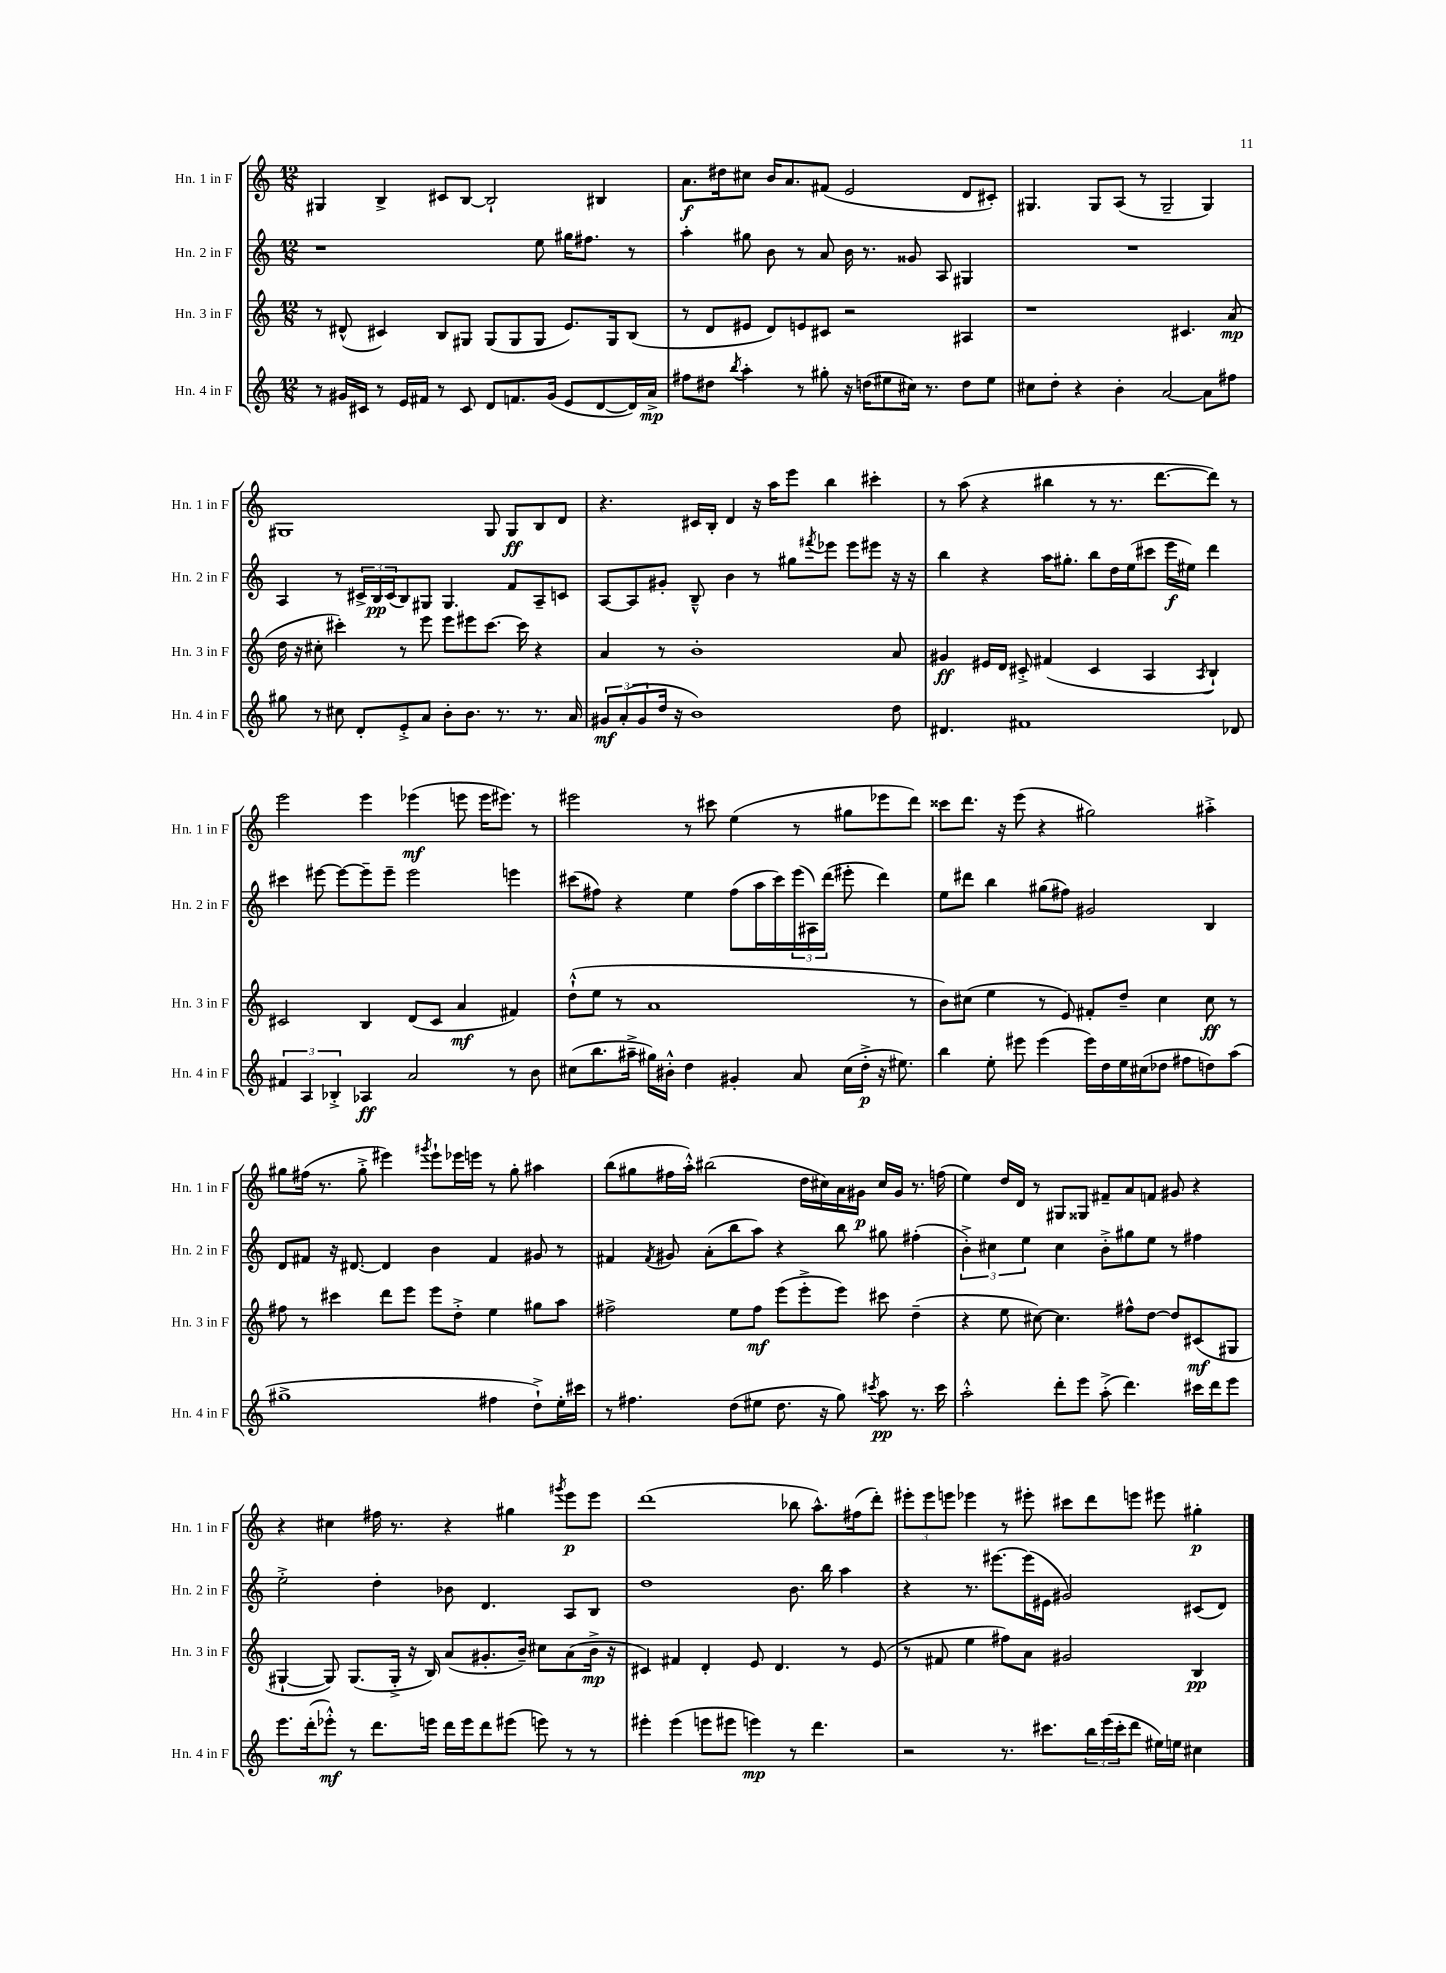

**kern	**dynam	**kern	**dynam	**kern	**dynam	**kern	**dynam
*part4	*part4	*part3	*part3	*part2	*part2	*part1	*part1
*staff4	*staff4	*staff3	*staff3	*staff2	*staff2	*staff1	*staff1
*I"Hn. 4 in F	*	*I"Hn. 3 in F	*	*I"Hn. 2 in F	*	*I"Hn. 1 in F	*
*I'Hn. 4 in F	*	*I'Hn. 3 in F	*	*I'Hn. 2 in F	*	*I'Hn. 1 in F	*
*clefG2	*	*clefG2	*	*clefG2	*	*clefG2	*
*k[]	*	*k[]	*	*k[]	*	*k[]	*
*M12/8	*	*M12/8	*	*M12/8	*	*M12/8	*
=61	=61	=61	=61	=61	=61	=61	=61
8r	.	8r	.	1r	.	4G#X/	.
16g#X/LL	.	(8d#X^^/	.	.	.	.	.
16c#X/JJ	.	.	.	.	.	.	.
8r	.	4c#X/)	.	.	.	4B^/	.
16e/LL	.	.	.	.	.	.	.
16f#X/JJ	.	.	.	.	.	.	.
8r	.	8B/L	.	.	.	8c#X/L	.
8c#/	.	8G#X/J	.	.	.	[8B/J	.
8d/L	.	(8G#/L	.	.	.	2B`/]	.
8.fn/	.	8G#/	.	.	.	.	.
.	.	8G#/J	.	8ee\	.	.	.
(16g#/Jk	.	.	.	.	.	.	.
8e/L	.	8.e/L)	.	16gg#X\KL	.	.	.
.	.	.	.	8.ff#X\J	.	.	.
[8d/	.	.	.	.	.	4B#X/	.
.	.	16G#/k	.	.	.	.	.
16d/L])	.	(8B/J	.	8r	.	.	.
16a^/JJ	mp	.	.	.	.	.	.
=62	=62	=62	=62	=62	=62	=62	=62
8ff#X\L	.	8r	.	4aa'\	.	8.a\L	f
8dd#X\J	.	8d/L	.	.	.	.	.
.	.	.	.	.	.	16dd#X\k	.
8qbb/	.	.	.	.	.	.	.
4aa'\	.	8e#X/J	.	8gg#X\	.	8cc#X\J	.
.	.	8d/L)	.	8b\	.	16b/KL	.
.	.	.	.	.	.	8.a/	.
8r	.	8en/	.	8r	.	.	.
8gg#X'\	.	8c#X/J	.	8a/	.	(8f#X/J	.
16r	.	2r	.	16b\	.	2e/	.
(16ddn\KL	.	.	.	8.r	.	.	.
8ee#X\	.	.	.	.	.	.	.
16cc#X\Jk)	.	.	.	8g##X/	.	.	.
8.r	.	.	.	.	.	.	.
.	.	.	.	8A/	.	.	.
8dd\L	.	4A#X/	.	4G#X/	.	8d/L	.
8ee#\J	.	.	.	.	.	8c#X'/J)	.
=63	=63	=63	=63	=63	=63	=63	=63
8cc#X\L	.	1r	.	1.r	.	4.G#X/	.
8dd'\J	.	.	.	.	.	.	.
4r	.	.	.	.	.	.	.
.	.	.	.	.	.	8G#/L	.
4b'\	.	.	.	.	.	(8A/J	.
.	.	.	.	.	.	8r	.
[2a/	.	.	.	.	.	2G#~/	.
.	.	4.c#X/	.	.	.	.	.
8a\L]	.	.	.	.	.	4G#/)	.
8ff#X\J	.	(8a/	mp	.	.	.	.
!!LO:LB:g=z
=64	=64	=64	=64	=64	=64	=64	=64
8gg#X\	.	16dd\	.	4A/	.	1G#X	.
.	.	16r	.	.	.	.	.
8r	.	8cc#X'\	.	.	.	.	.
8cc#X\	.	4ccc#X'\)	.	8r	.	.	.
8d'/L	.	.	.	24c#X^/LL	.	.	.
.	.	.	.	24B/	pp	.	.
.	.	.	.	(24c#/J	.	.	.
8e'^/	.	8r	.	8B/)	.	.	.
8a/J	.	8eee\	.	8G#X/J	.	.	.
8b'\L	.	8eee\L	.	4.G#/	.	.	.
8.b\J	.	8eee#X\	.	.	.	.	.
.	.	[8.ccc#\J	.	.	.	8G#/	.
8.r	.	.	.	.	.	.	.
.	.	.	.	8f/L	.	8G#/L	ff
.	.	16ccc#\]	.	.	.	.	.
8.r	.	4r	.	8A~/	.	8B/	.
.	.	.	.	8cn/J	.	8d/J	.
16a/	.	.	.	.	.	.	.
=65	=65	=65	=65	=65	=65	=65	=65
12g#X/L	mf	4a/	.	[8A/L	.	4.r	.
(12a'/	.	.	.	.	.	.	.
.	.	.	.	8A/]	.	.	.
12g#/	.	.	.	.	.	.	.
16dd/Jk	.	8r	.	8g#X'/J	.	.	.
16r	.	.	.	.	.	.	.
1b)	.	1b'	.	8B~^^/	.	16c#X/LL	.
.	.	.	.	.	.	16B'/JJ	.
.	.	.	.	4b\	.	4d/	.
.	.	.	.	8r	.	16r	.
.	.	.	.	.	.	16aa\KL	.
.	.	.	.	8gg#X\L	.	8eee\J	.
.	.	.	.	8qfff#X/	.	.	.
.	.	.	.	8eee-X\J	.	4bb\	.
.	.	.	.	8eee-\L	.	.	.
.	.	.	.	8eee#X\J	.	4ccc#X'\	.
8dd\	.	8a/	.	16r	.	.	.
.	.	.	.	16r	.	.	.
=66	=66	=66	=66	=66	=66	=66	=66
4.d#X/	.	4g#X/	ff	4bb\	.	8r	.
.	.	.	.	.	.	(8aa\	.
.	.	16e#X/LL	.	4r	.	4r	.
.	.	16d/JJ	.	.	.	.	.
1f#X	.	8c#X'^/	.	.	.	.	.
.	.	(4f#X/	.	16aa\KL	.	4bb#X\	.
.	.	.	.	8.gg#X'\J	.	.	.
.	.	4c#/	.	8bb\L	.	8r	.
.	.	.	.	16dd\L	.	8.r	.
.	.	.	.	(16ee\J	.	.	.
.	.	4A/	.	8ccc#X\J	.	.	.
.	.	.	.	.	.	[8.ddd\L	.
.	.	.	.	16eee\LL	f	.	.
.	.	.	.	16ee#X\JJ)	.	.	.
.	.	8qA/	.	.	.	.	.
.	.	4B`/)	.	4ddd\	.	8ddd\J])	.
8d-X/	.	.	.	.	.	8r	.
!!LO:LB:g=z
=67	=67	=67	=67	=67	=67	=67	=67
6f#X/	.	2c#X/	.	4ccc#X\	.	2eee\	.
6A/	.	.	.	.	.	.	.
.	.	.	.	[8eee#X\	.	.	.
6B-X'^/	.	.	.	.	.	.	.
.	.	.	.	8eee#\L_	.	.	.
4A-X/	ff	4B/	.	8eee#~\]	.	4eee\	.
.	.	.	.	8eee#~\J	.	.	.
2a/	.	(8d/L	.	2eee#\	.	(4eee-X\	mf
.	.	8c#/J	.	.	.	.	.
.	.	4a/	mf	.	.	8eeen\	.
.	.	.	.	.	.	16eee\KL	.
.	.	.	.	.	.	8.eee#X\J)	.
8r	.	4f#X/)	.	4eeen\	.	.	.
8b\	.	.	.	.	.	8r	.
=68	=68	=68	=68	=68	=68	=68	=68
(8cc#X\L	.	(8dd`^^\L	.	(8ccc#X\L	.	2eee#X\	.
8.bb\	.	8ee\J	.	8ff#X\J)	.	.	.
.	.	8r	.	4r	.	.	.
16aa#X~^\Jk	.	.	.	.	.	.	.
16gg#X\LL)	.	1a	.	.	.	.	.
16b#X'^^\JJ	.	.	.	.	.	.	.
4dd\	.	.	.	4ee\	.	8r	.
.	.	.	.	.	.	8ccc#X\	.
4g#X'/	.	.	.	(8ff#\L	.	(4ee\	.
.	.	.	.	16aa\L	.	.	.
.	.	.	.	16ccc#\)	.	.	.
8a/	.	.	.	(24eee\	.	8r	.
.	.	.	.	24A#X\)	.	.	.
.	.	.	.	(24ddd\JJ	.	.	.
(16cc#\LL	.	.	.	8eee#X'\	.	8gg#X\L	.
16dd'^\JJ	p	.	.	.	.	.	.
16r	.	.	.	4ddd\)	.	8eee-X\	.
8.ee#X\)	.	.	.	.	.	.	.
.	.	8r	.	.	.	8ddd\J)	.
=69	=69	=69	=69	=69	=69	=69	=69
4bb\	.	8b\L)	.	8ee\L	.	8ccc##X\L	.
.	.	(8cc#X\J	.	8ddd#X\J	.	8.ddd\J	.
8ee'\	.	4ee\	.	4bb\	.	.	.
.	.	.	.	.	.	16r	.
8eee#X\	.	.	.	.	.	(8eee\	.
(4eee#\	.	8r	.	(8gg#X\L	.	4r	.
.	.	8e/)	.	8ff#X\J)	.	.	.
16eee#\LL)	.	8f#X'/L	.	2g#X/	.	2gg#X\)	.
16dd\	.	.	.	.	.	.	.
16ee\	.	8dd~/J	.	.	.	.	.
(16cc#X\J	.	.	.	.	.	.	.
8dd-X\J	.	4cc#\	.	.	.	.	.
8ff#X\L	.	.	.	.	.	.	.
8ddn\)	.	8cc#\	ff	4B/	.	4aa#X'^\	.
(8aa\J	.	8r	.	.	.	.	.
!!LO:LB:g=z
=70	=70	=70	=70	=70	=70	=70	=70
1gg#X^	.	8ff#X\	.	8d/L	.	8gg#X\L	.
.	.	8r	.	8f#X/J	.	(16ff#X\Jk	.
.	.	.	.	.	.	8.r	.
.	.	4ccc#X\	.	16r	.	.	.
.	.	.	.	[8.d#X/	.	.	.
.	.	.	.	.	.	8gg#'^\	.
.	.	8ddd\L	.	4d#/]	.	4eee#X\)	.
.	.	8eee\J	.	.	.	.	.
.	.	.	.	.	.	8qggg#X/	.
.	.	8eee\L	.	4b\	.	8eee#`\L	.
.	.	8dd'^\J	.	.	.	16eee-X\L	.
.	.	.	.	.	.	16eeen\JJ	.
4ff#X\	.	4ee\	.	4f#/	.	8r	.
.	.	.	.	.	.	8gg#'\	.
8dd`^\L)	.	8gg#X\L	.	8g#X/	.	4aa#X\	.
16ee'\L	.	8aa\J	.	8r	.	.	.
16ccc#X\JJ	.	.	.	.	.	.	.
=71	=71	=71	=71	=71	=71	=71	=71
8r	.	2ff#X^\	.	4f#X/	.	(8bb\L	.
4.ff#X\	.	.	.	.	.	8gg#X\	.
.	.	.	.	8qf#/	.	.	.
.	.	.	.	8g#X/	.	16ff#X\L	.
.	.	.	.	.	.	16aa'^^\JJ)	.
.	.	.	.	(8a'\L	.	(2bb#X\	.
(8dd\L	.	8ee\L	.	8bb\	.	.	.
8ee#X\J	.	8ff#\J	mf	8aa\J)	.	.	.
8.dd\	.	(8eee\L	.	4r	.	.	.
.	.	8eee'^\	.	.	.	16dd\LL	.
16r	.	.	.	.	.	16cc#X\)	.
8gg\)	.	8eee\J)	.	8bb\	.	16a\	.
.	.	.	.	.	.	16g#X\JJ	p
8qccc#X/	.	.	.	.	.	.	.
8aa\	pp	8ccc#X\	.	8gg#X\	.	16cc#/LL	.
.	.	.	.	.	.	16g#/JJ	.
8.r	.	(4dd~\	.	(4ff#X'\	.	8.r	.
16ccc#\	.	.	.	.	.	(16ffn\	.
=72	=72	=72	=72	=72	=72	=72	=72
2aa'^^\	.	4r	.	6b'^\)	.	4ee\)	.
.	.	.	.	6cc#X\	.	.	.
.	.	8ee\	.	.	.	16dd/LL	.
.	.	.	.	.	.	16d/JJ	.
.	.	.	.	6ee\	.	.	.
.	.	[8cc#X\)	.	.	.	8r	.
8ddd'\L	.	4.cc#\]	.	4cc#\	.	8G#X/L	.
8eee\J	.	.	.	.	.	8G##X/J	.
(8aa'^\	.	.	.	8b'^\L	.	8f#X~/L	.
4.ddd\)	.	8ff#X^^\L	.	8gg#X\	.	8a/	.
.	.	[8dd\J	.	8ee\J	.	8fn/J	.
.	.	8dd/L]	.	8r	.	8g#X/	.
16ccc#X\LL	.	(8c#X/	mf	4ff#X\	.	4r	.
16ddd\J	.	.	.	.	.	.	.
8eee\J	.	8G#X/J	.	.	.	.	.
!!LO:LB:g=z
=73	=73	=73	=73	=73	=73	=73	=73
8.eee\L	.	[4G#X`/	.	2ee'^\	.	4r	.
(16ddd'\k	.	.	.	.	.	.	.
8eee-X'^^\J)	mf	8G#/])	.	.	.	4cc#X\	.
8r	.	(8.G#/L	.	.	.	.	.
8.ddd\L	.	.	.	4dd'\	.	16ff#X\	.
.	.	16G#'^/Jk	.	.	.	8.r	.
.	.	16r	.	.	.	.	.
16eeen\Jk	.	16B/)	.	.	.	.	.
16ddd\LL	.	(8a/L	.	8b-X\	.	4r	.
16eee\J	.	.	.	.	.	.	.
8ddd\	.	8.g#X'/	.	4.d/	.	.	.
(8eee#X\J	.	.	.	.	.	4gg#X\	.
.	.	16b~/Jk)	.	.	.	.	.
8eeen\)	.	8cc#X\L	.	.	.	.	.
.	.	.	.	.	.	8qggg#X/	.
8r	.	(8a\	.	8A/L	.	8eee\L	p
8r	.	16b^\Jk	mp	8B/J	.	8eee\J	.
.	.	16r	.	.	.	.	.
=74	=74	=74	=74	=74	=74	=74	=74
4eee#X'\	.	4c#X/)	.	1dd	.	(1ddd	.
(4eee#\	.	4f#X/	.	.	.	.	.
8eeen\L	.	4d'/	.	.	.	.	.
8eee#X\J	.	.	.	.	.	.	.
4eeen\)	mp	8e/	.	.	.	.	.
.	.	4.d/	.	.	.	.	.
8r	.	.	.	8.b\	.	8bb-X\	.
4.ddd\	.	.	.	.	.	8.aa^^\L)	.
.	.	.	.	16bb\	.	.	.
.	.	8r	.	4aa\	.	.	.
.	.	.	.	.	.	(16ff#X\k	.
.	.	(8e/	.	.	.	8ddd'\J)	.
=75	=75	=75	=75	=75	=75	=75	=75
2r	.	8r	.	4r	.	12eee#X'\L	.
.	.	.	.	.	.	12eee#\	.
.	.	8f#X/	.	.	.	.	.
.	.	.	.	.	.	12eeen\J	.
.	.	4ee\	.	8.r	.	4eee-X\	.
.	.	.	.	[8.eee#X\L	.	.	.
8.r	.	8ff#X\L)	.	.	.	8r	.
.	.	8a\J	.	(16eee#\L]	.	8eee#X'\	.
8.ccc#X\L	.	.	.	16e#X\JJ	.	.	.
.	.	2g#X/	.	2g#X/)	.	8ccc#X\L	.
24bb\L	.	.	.	.	.	8ddd\	.
(24eee\	.	.	.	.	.	.	.
24ccc#'\J	.	.	.	.	.	.	.
8ddd\J	.	.	.	.	.	8eeen\J	.
16ee#X\LL)	.	.	.	.	.	8eee#X\	.
16een\JJ	.	.	.	.	.	.	.
4cc#X\	.	4B/	pp	(8c#X/L	.	4gg#X'\	p
.	.	.	.	8d/J)	.	.	.
==	==	==	==	==	==	==	==
*-	*-	*-	*-	*-	*-	*-	*-
